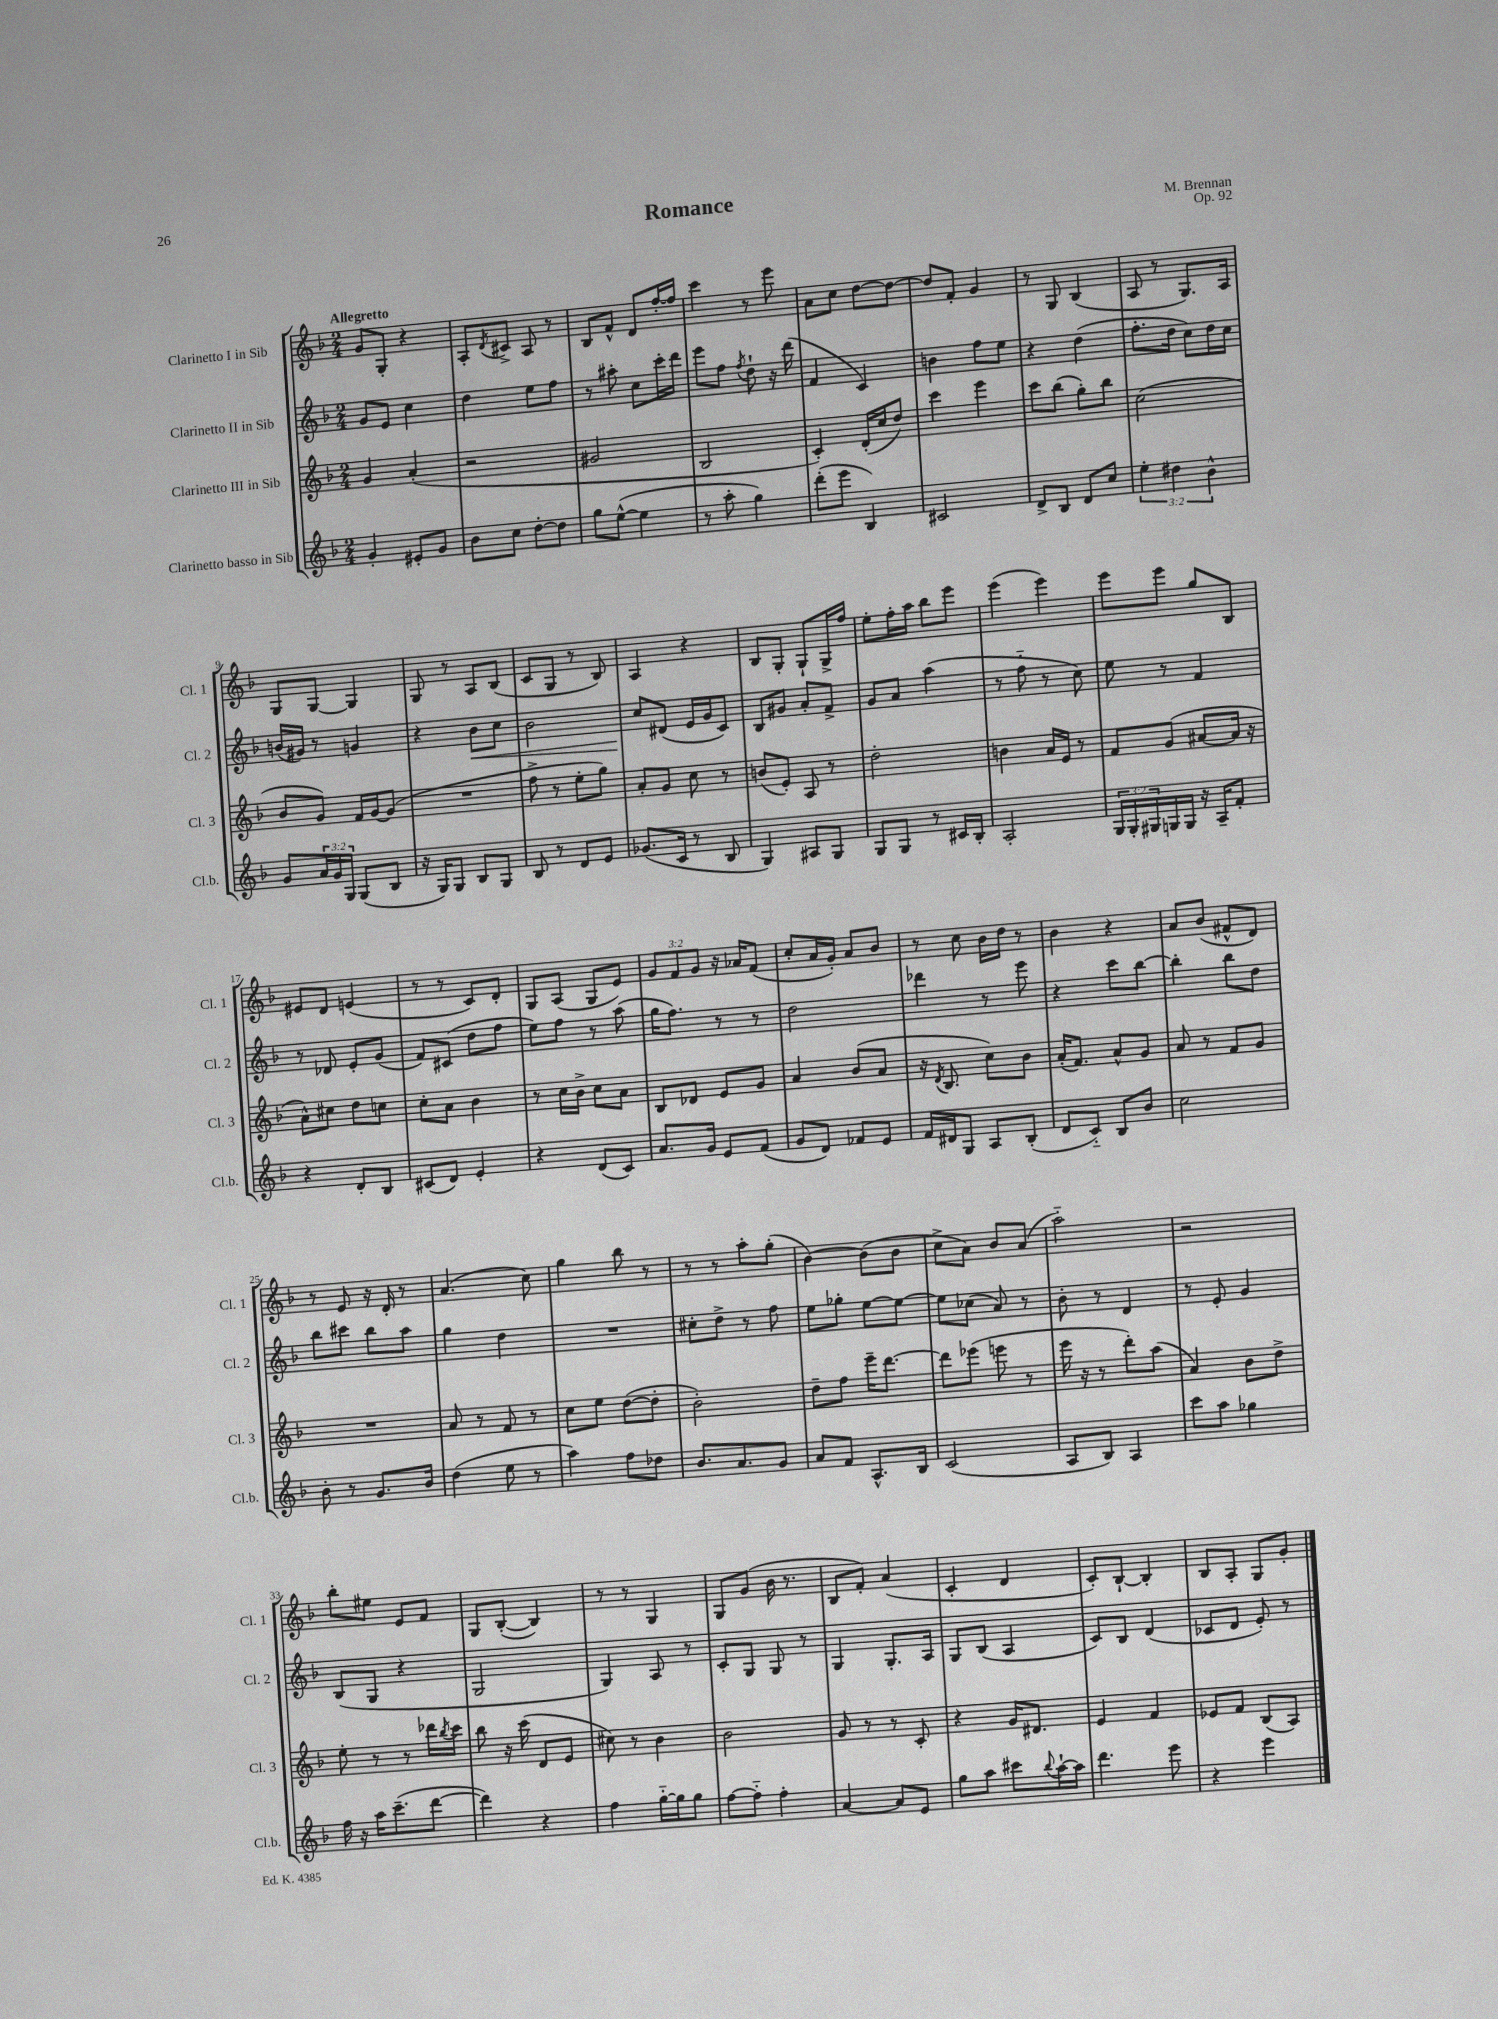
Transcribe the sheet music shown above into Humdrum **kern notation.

**kern	**kern	**kern	**kern
*staff4	*staff3	*staff2	*staff1
*clefG2	*clefG2	*clefG2	*clefG2
*k[b-]	*k[b-]	*k[b-]	*k[b-]
*M2/4	*M2/4	*M2/4	*M2/4
4g'	4g	8g	8g
.	.	8e	8G'
8e#'	(4a'	4cc	4r
8g	.	.	.
=	=	=	=
8b-	2r	4dd	8A'
.	.	.	8qd
8cc	.	.	8c#^
[8dd'	.	8ee	8A
8dd]	.	8ff	8r
=	=	=	=
8gg	2g#	8r	8B-
([8ee^^	.	8aa#'	8f^^
4ee]	.	8cc	8d
.	.	16ccc'	[16ff'
.	.	16ddd	16ff]
=	=	=	=
8r	2B-	8eee	4ccc
8aa'	.	8ff	.
.	.	8qff	.
4gg)	.	8dd`	8r
.	.	16r	8eee
.	.	(16ddd	.
=	=	=	=
(8ddd'	4c')	4f	8a
8eee	.	.	8cc
4B-)	(16d'	4c)	[8dd
.	16cc	.	.
.	8dd)	.	8dd_
=	=	=	=
2c#	4ccc	4b	8dd]
.	.	.	8f'
.	4eee	8ff	4g
.	.	8ee	.
=	=	=	=
8d^	8ccc	4r	8r
8B-	(8bb-	.	8G
8d	8gg')	(4dd	(4B-
8cc	8bb-	.	.
=	=	=	=
6ee'	(2cc	8.ff'	8A
.	.	.	8r
6dd#	.	.	.
.	.	16dd	.
.	.	8cc)	8.G)
6b-^^	.	.	.
.	.	16dd	.
.	.	16cc	16A
=	=	=	=
8g	8b-	(16b	8G
.	.	16g#)	.
24a	8g)	8r	[8G
24g	.	.	.
24G	.	.	.
(8G	16f	4g	4G]
.	[16g	.	.
8B-	(8g]	.	.
=	=	=	=
16r	2r	4r	8G
16G)	.	.	.
8G	.	.	8r
8B-	.	8b-	8A
8G	.	8cc	(8B-
=	=	=	=
8B-	8ff^	2b-	8c
8r	8r	.	8G
8d	8ee'	.	8r
8e	8gg)	.	8B-)
=	=	=	=
(8.g-	8a'	8cc	4A
.	8g	(8d#	.
16c	.	.	.
8r	8cc	16e	4r
.	.	16g	.
8B-	8r	8c)	.
=	=	=	=
4G)	(8b	8B-	8B-
.	8e')	8g#	8G'
8A#	8A	8a'	8G`
8G	8r	8f^	16G^
.	.	.	16ff
=	=	=	=
8G	2dd'	8g	8ee'
8G	.	8a	16ff'
.	.	.	16aa
8r	.	(4aa	8bb-
16c#	.	.	8eee
16B-'	.	.	.
=	=	=	=
2A'	4b	8r	(4eee
.	.	8ff'~	.
.	16a	8r	4eee)
.	16e	.	.
.	8r	8cc)	.
=	=	=	=
24G	8f	8ee	8eee
24G'	.	.	.
24G#	.	.	.
16G	(8g	8r	8eee
16G	.	.	.
16r	[8a#	4f	8gg
16A~	.	.	.
8f'	16a#]	.	8B-
.	16r	.	.
=	=	=	=
4r	8a^^)	8r	8e#
.	8cc#	8d-	8d
8d'	8dd	8e'	(4e
8B-	8cc	(8g	.
=	=	=	=
(8c#	8cc'	8f)	8r
8d)	8a	(8c#	8r
4e'	4b-	8dd	8c)
.	.	8ff	8d'
=	=	=	=
4r	8r	8ee)	8G
.	16cc	8ff	(8A
.	16b-^	.	.
(8d	8cc	8r	8G
8c)	8a	(8aa	8e)
=	=	=	=
8.a	8B-	16gg	12g
.	.	8.ff)	.
.	.	.	12f
.	8d-	.	.
.	.	.	12g
16g	.	.	.
8e	8e	8r	16r
.	.	.	16a-
(8f	8g	8r	(8f
=	=	=	=
8g	4a	2dd	8cc'
8d)	.	.	16a
.	.	.	16g')
8f-	(8b-	.	8a
8e	8a	.	8b-
=	=	=	=
16f	16r	4ddd-	8r
.	8qd	.	.
16d#	8.B-	.	.
8G	.	.	8cc
8A	8cc)	8r	16b-
.	.	.	16dd
(8B-'	8b-	8eee	8r
=	=	=	=
8d	(16a'	4r	4b-
.	8.f)	.	.
8c'~)	.	.	.
8B-	8a^^	8ccc	4r
8b-	8g	[8bb-	.
=	=	=	=
2cc	8a	4bb-']	8a
.	8r	.	(8b-
.	8f	8bb-	8f#^^
.	8g	8dd	8d)
=	=	=	=
8b-'	2r	8bb-	8r
8r	.	8ccc#	8e
8.g	.	8bb-	16r
.	.	.	16d'
.	.	8aa	8r
16b-	.	.	.
=	=	=	=
(4dd	8a	4gg	(4.a
.	8r	.	.
8ee	8f	4dd	.
8r	8r	.	8cc)
=	=	=	=
4aa)	8cc	2r	4gg
.	8ee	.	.
8ff	([8dd	.	8bb-
8dd-	8dd']	.	8r
=	=	=	=
8.b-	2b-')	8cc#'	8r
.	.	8dd^	8r
8.a	.	.	.
.	.	8r	8aa'
8g	.	8ff	(8gg'
=	=	=	=
8a	8dd~	8ee	[4b-)
8f	8ff	8gg-'	.
8.A^^	16eee~	[8ee	(8b-]
.	[8.ddd	.	.
.	.	8ee_	8b-
16B-	.	.	.
=	=	=	=
(2c	8ddd]	8ee]	8cc^
.	(8eee-	(8cc-	8a)
.	8eee	8a)	8b-
.	8r	8r	(8a
=	=	=	=
8A	16eee	8b-'	2aa'~)
.	16r	.	.
8B-)	8r	8r	.
4A	8ddd')	4d	.
.	(8aa	.	.
=	=	=	=
8ccc	4a)	8r	2r
8aa	.	8e'	.
4gg-	8b-	4g	.
.	8dd^	.	.
=	=	=	=
16ff	8ee'	(8B-	8bb-'
16r	.	.	.
16aa	8r	8G	8ee#
(8.ccc~	.	.	.
.	8r	4r	8e
[8ddd	16ddd-	.	8f
.	8qbb-	.	.
.	16ccc	.	.
=	=	=	=
4ddd])	8bb-	2G	8G
.	16r	.	([8B-'
.	(16ccc	.	.
4r	8d	.	4B-])
.	8e	.	.
=	=	=	=
4ff	8cc#)	4G)	8r
.	8r	.	8r
[16gg'~	4b-	8A	4G
16gg]	.	.	.
8gg	.	8r	.
=	=	=	=
[8ff	2b-	8c'	8G
8ff'~]	.	8G	(8g
4ff'	.	8G	16b-
.	.	.	8.r
.	.	8r	.
=	=	=	=
[4a	8g	4G	8B-
.	8r	.	8f')
8a]	8r	8.G'	(4a
8e	8c'	.	.
.	.	16A	.
=	=	=	=
8gg	4r	8G	4c'
8aa	.	(8B-	.
8ccc#	16g	4A	4d
.	8.d#	.	.
8qqbb-	.	.	.
[16aa`	.	.	.
16aa]	.	.	.
=	=	=	=
4.ddd	4e	8c)	8c')
.	.	8B-	[8B-`
.	4f	(4d	4B-']
8eee	.	.	.
=	=	=	=
4r	8e-	8c-	8B-
.	8f	8d	8A'
4eee	(8B-	8e')	8G
.	8A)	8r	8g'
==	==	==	==
*-	*-	*-	*-
